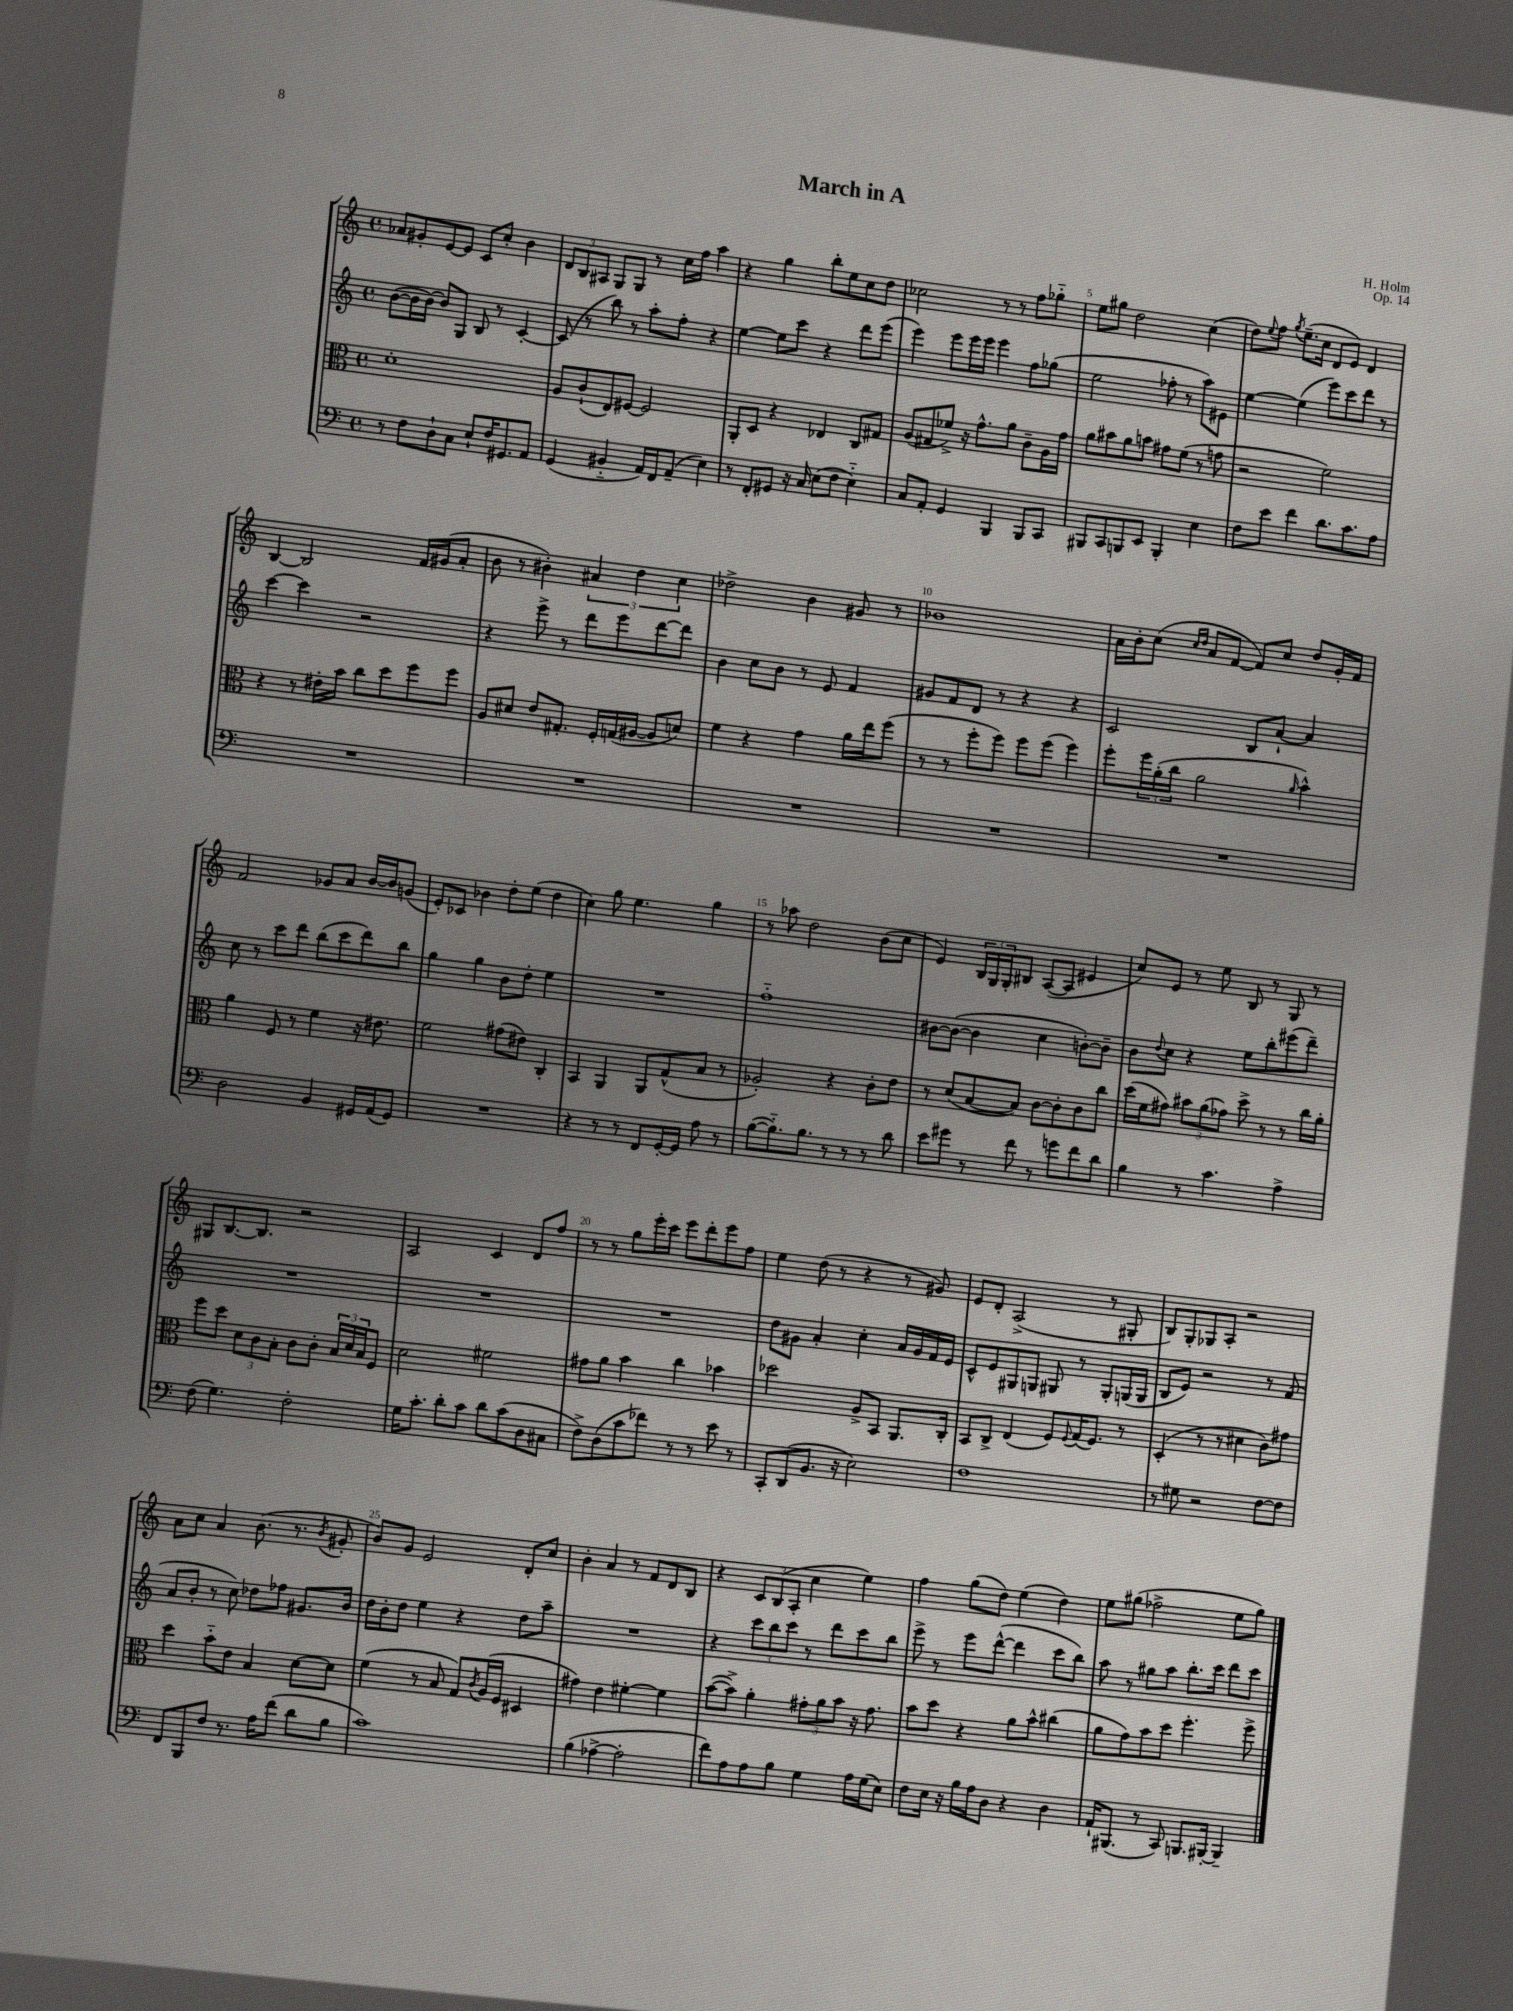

**kern	**kern	**kern	**kern
*staff4	*staff3	*staff2	*staff1
*clefF4	*clefC3	*clefG2	*clefG2
*k[]	*k[]	*k[]	*k[]
*M4/4	*M4/4	*M4/4	*M4/4
*met(c)	*met(c)	*met(c)	*met(c)
8r	1d'	([8b	8a-
8F	.	16b]	8g#'
.	.	[16b)	.
8D`	.	8b]	[8e
8C	.	8G	8e]
8E`	.	8B	8c
16F	.	8r	8cc'
8.GG#	.	.	.
.	.	[4c'	4b
8AA	.	.	.
=	=	=	=
(4GG	8A	(8c]	12d
.	.	.	12B
.	(8c`	8r	.
.	.	.	12A#
4BB#'~	8E)	8bb)	8G
.	[8F#	8r	8G
16AA)	2F#]	8aa'	8r
16FF	.	.	.
(8AA~	.	8ff'	16cc
.	.	.	16ff
4E)	.	4r	4aa
=	=	=	=
8r	8AA'	[4ee	4r
8FF'	8D	.	.
8GG#	4r	8ee]	4gg
16r	.	8ccc	.
16C	.	.	.
(8E	4E-	4r	8bb'
8F	.	.	8ee
4E'~)	8C	8ddd	8cc
.	8G#	(8eee	8dd
=	=	=	=
8C	(8A	4eee)	2cc-
8AA'	8G#	.	.
4GG	8f-^)	8eee	.
.	16r	16eee	.
.	8.g^^	16eee	.
4BBB	.	4eee	8r
.	8a	.	8r
8BBB	8c~	8ff	8ff
8CC	16A	(8gg-	8gg-'~
.	16g	.	.
=	=	=	=
8BBB#	8a	2ee	8ee
8CC	8b#	.	8gg#
8BBB	8a	.	2dd
8EE	8b	.	.
4BBB'	8g#	8ff-'	.
.	(8f	8r	.
4E	8r	8aa)	(4cc
.	8g	8e#	.
=	=	=	=
8F	2r	[4ee	8dd)
.	.	.	8qqee
8e	.	.	8ff
.	.	.	8qgg
4f	.	(4ee]	(8.ee~
.	.	.	16cc
8.d	2f)	8eee)	8d
.	.	8ccc	8e)
8.c	.	.	.
.	.	8ddd	4d
8A	.	8r	.
=	=	=	=
1r	4r	[4ccc	[4B
.	8r	4ccc]	2B]
.	16e#'	.	.
.	16b	.	.
.	8cc	2r	.
.	8dd	.	.
.	8ff	.	16f
.	.	.	(16g#
.	8ff	.	8a'
=	=	=	=
1r	8A	4r	8b
.	8d#	.	8r
.	8e	8eee^	4b#')
.	8.G#'	8r	.
.	.	8ddd	6a#
.	16F'	.	.
.	(16G	8eee	.
.	.	.	6dd
.	[16A#	.	.
.	8A#]	[8ddd	.
.	.	.	6cc
.	8d)	8ddd]	.
=	=	=	=
1r	4f	4b	2dd-^
.	4r	8cc	.
.	.	8b	.
.	4g	8r	4b
.	.	8e	.
.	16a	4f	8g#
.	16ee	.	.
.	(8ff	.	8r
=	=	=	=
1r	8r	8g#	1b-
.	8r	8f	.
.	8ff'	8d	.
.	8ff)	8r	.
.	8ff	4r	.
.	(8ff	.	.
.	4ff)	4r	.
=	=	=	=
1r	8ff'	2c	16a
.	.	.	16b'
.	24ff	.	(8cc
.	(24a'	.	.
.	24cc	.	.
.	.	.	16qqcc
.	.	.	16qqdd
.	2a	.	8a
.	.	.	[8f
.	.	8B	8f])
.	.	[8a`	8cc
.	16qqa	.	.
.	4b^^)	4a]	8dd
.	.	.	16g'
.	.	.	16f
=	=	=	=
2D	4a	8cc	2f
.	.	8r	.
.	8F	8ccc	.
.	8r	8ddd	.
4BB	4f	(8bb	8g-
.	.	8ccc	8a
16GG#	16r	8ddd)	[16b
(16AA	8.e#	.	16b]
8GG#)	.	8bb	(8g
=	=	=	=
1r	2f	4gg	8e')
.	.	.	8c-
.	.	4gg	4b-
.	(8g#	8b	8dd'
.	8e#)	8dd'	(8ee
.	4C'	4ee	4dd
=	=	=	=
4r	4BB	1r	4cc)
8r	4AA	.	8gg
8r	.	.	4.ee
8FF	8AA	.	.
[16GG'	(8G^^	.	.
16GG]	.	.	.
8A	8B	.	4gg
8r	8r	.	.
=	=	=	=
([8B	2A-')	1ff'~	8r
8.B'~])	.	.	8aa-
.	.	.	2dd
8.B	.	.	.
8r	4r	.	.
8r	.	.	.
8r	8c'	.	(8b
8d	8e	.	8cc
=	=	=	=
8e	8r	[8b#	4e)
8g#	(8d	(8b#_	.
8r	[8B	4b#]	24B
.	.	.	24G
.	.	.	24G'
8f	8B])	.	8B#
8r	[8c	4cc	([8A
8g	8c']	.	8A]
8f	8c	[8b')	4e#
8d	8cc	8b~]	.
=	=	=	=
4B	(16dd	8b	8cc)
.	16f	.	.
.	.	8qqdd	.
.	8g#)	8cc	8e
8r	12b#	4r	8r
.	(12a	.	.
4.c	.	.	8ee
.	12g-)	.	.
.	8dd^	8ee	8B
.	8r	8bb'	8r
4A^	8r	(8eee#	8G
.	16cc	8ddd~)	8r
.	16a'	.	.
=	=	=	=
(8F	8ff	1r	8G#
4.G)	8dd	.	[8.B
.	12d	.	.
.	.	.	8.B]
.	12c	.	.
.	12B'	.	.
2F'	8c	.	2r
.	8c'	.	.
.	24B	.	.
.	24d	.	.
.	24B	.	.
.	8F	.	.
=	=	=	=
16G	2d	1r	2A
8.c'	.	.	.
8d'	.	.	.
8c	.	.	.
8d	2f#	.	4c
(8c	.	.	.
8D	.	.	8d
8C#	.	.	8ff
=	=	=	=
8F^)	8g#	1r	8r
(8D	8a	.	8r
8c	4b	.	8gg
8f-)	.	.	16eee'
.	.	.	16ccc
8r	4cc	.	8eee
8r	.	.	8ddd'
8e	4b-	.	8eee
8r	.	.	8ff
=	=	=	=
8CC'	2dd-	8dd	4ee
(8DD	.	8g#	.
8.BB	.	4a'	(8dd
.	.	.	8r
16r	.	.	.
2E)	8A^	4cc'	4r
.	8BB	.	.
.	8.AA	16a	8r
.	.	16g#	.
.	.	16f	8g#)
.	16C'	16e	.
=	=	=	=
1F	8BB	8c^^	8e
.	8C^	8e	8d'
.	(4E	8G#	(2A^
.	.	8G	.
.	8F)	8G#	.
.	8qqF	.	.
.	(16G	8r	.
.	8.F)	.	.
.	.	8G#'	8r
.	8r	(16G	8G#'
.	.	16G	.
=	=	=	=
8r	(4D'	8B	8B)
8G#	.	8e)	8G'
2r	8r	2r	8G-
.	8r	.	8A'
.	4d#	.	2r
[8F	8c)	8r	.
8F]	8g#	(8f	.
=	=	=	=
8FF	4dd	8a	8a
8BBB	.	8b'	8cc
8F	8b'~	8r	4a
8.r	8e	8cc)	.
.	4B	8dd-	(8.b
16A	.	.	.
(8f	.	8ff-	.
.	.	.	8.r
8d	[8d	8.g#	.
.	.	.	8qb
8B	8d]	.	8g#'
.	.	16b	.
=	=	=	=
1c)	(4f	16dd	8b)
.	.	16b'	.
.	.	8dd	8g
.	8r	4ee	2e
.	8B	.	.
.	8G)	4r	.
.	8qc	.	.
.	(16A	.	.
.	16F	.	.
.	4D#	8dd	8d'
.	.	8aa~	8cc
=	=	=	=
(4B	4g#)	1r	4b'
[4A-^	4e	.	4a
2A-']	[4f#'	.	8r
.	.	.	8f
.	4f#]	.	8d
.	.	.	8B
=	=	=	=
8f)	([8b	4r	4r
8A	8b^])	.	.
8A	4a'	12ccc	12c
.	.	12bb	(12B
8B	.	.	.
.	.	12ccc	12A'
4G	12g#'	8r	4cc
.	12a	.	.
.	.	8ddd	.
.	12b	.	.
16A	16r	8ccc	4ee)
(16G	8.g#	.	.
8E)	.	8bb	.
=	=	=	=
8F	8b	8eee^	4ff
16E	8dd	8r	.
16r	.	.	.
16B	4r	8eee	(8gg
16A	.	.	.
8D	.	([8ddd^^	8dd)
4r	8a	4ddd]	(4ee
.	8b^^	.	.
4D	(4cc#	8ccc	4dd)
.	.	8bb)	.
=	=	=	=
16AA`	8a	8aa	8ee
(8.BBB#	.	.	.
.	8g)	8r	(8gg#
8r	8b	8gg#	2ff-^
8CC)	8dd	8aa	.
8.BBB	4.ff'	8.bb'	.
[16BBB#'	.	16ccc	.
4BBB#~]	.	8ddd	8ee
.	8ff^	8ccc	8gg#)
==	==	==	==
*-	*-	*-	*-
